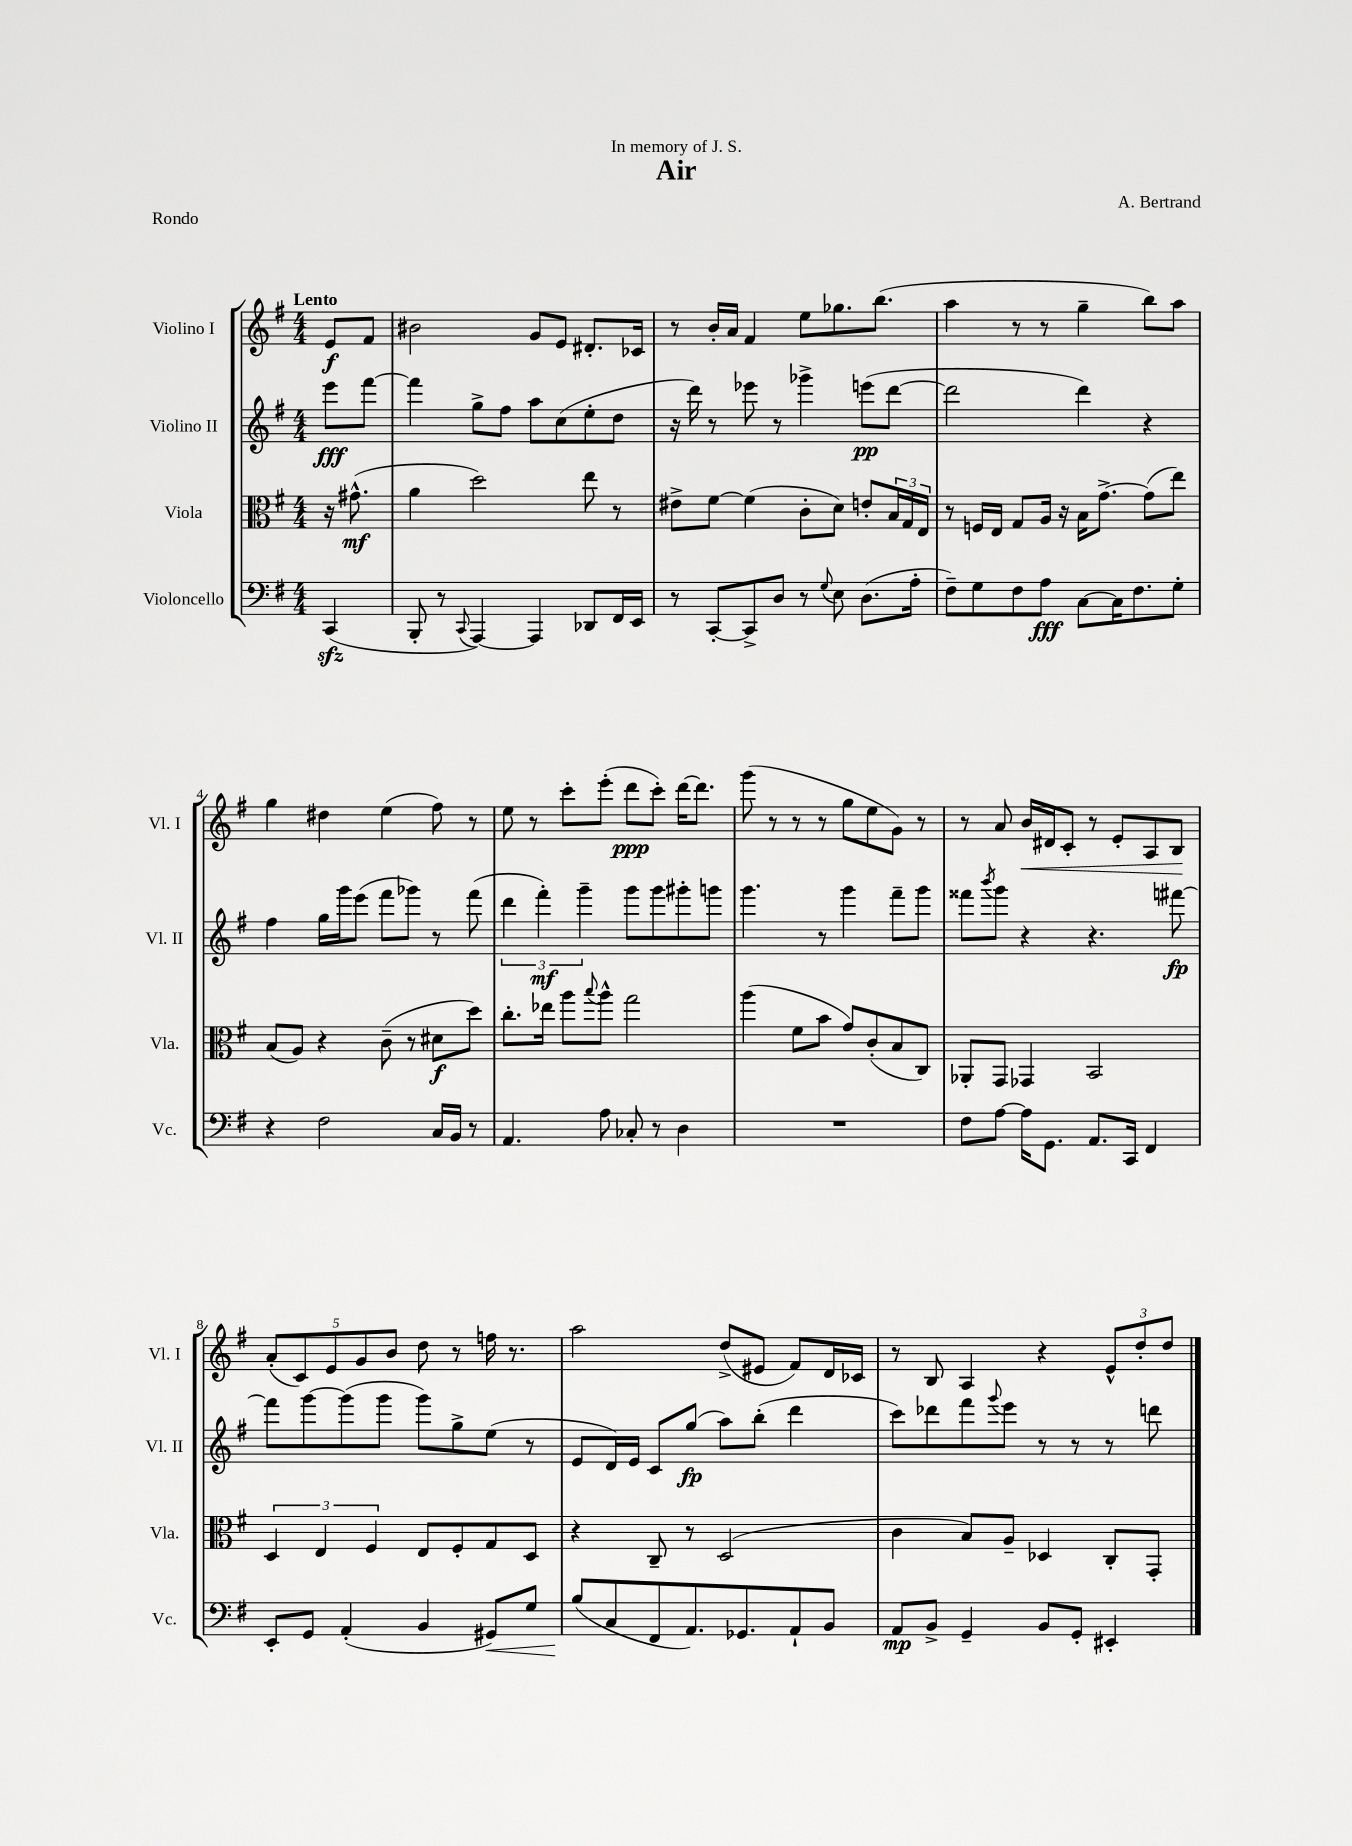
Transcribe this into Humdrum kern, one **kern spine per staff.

**kern	**dynam	**kern	**dynam	**kern	**dynam	**kern	**dynam
*part4	*part4	*part3	*part3	*part2	*part2	*part1	*part1
*staff4	*staff4	*staff3	*staff3	*staff2	*staff2	*staff1	*staff1
*I"Violoncello	*	*I"Viola	*	*I"Violino II	*	*I"Violino I	*
*I'Vc.	*	*I'Vla.	*	*I'Vl. II	*	*I'Vl. I	*
*clefF4	*	*clefC3	*	*clefG2	*	*clefG2	*
*k[f#]	*	*k[f#]	*	*k[f#]	*	*k[f#]	*
*M4/4	*	*M4/4	*	*M4/4	*	*M4/4	*
=	=	=	=	=	=	=	=
!	!	!	!	!	!	!LO:TX:a:B:t=Lento	!
(4CCzz/	.	16r	.	8eee\L	fff	8e/L	f
.	.	(8.g#X^^\	mf	.	.	.	.
.	.	.	.	[8fff#\J	.	8f#/J	.
=1	=1	=1	=1	=1	=1	=1	=1
8BBB'/	.	4a\	.	4fff#\]	.	2b#X\	.
8r	.	.	.	.	.	.	.
8qqCC/	.	.	.	.	.	.	.
[4AAA/)	.	2dd\)	.	8gg^\L	.	.	.
.	.	.	.	8ff#\J	.	.	.
4AAA/]	.	.	.	8aa\L	.	8g/L	.
.	.	.	.	(8cc\	.	8e/J	.
8DD-X/L	.	8ee\	.	8ee'\	.	8.d#X'/L	.
16FF#/L	.	8r	.	8dd\J	.	.	.
16EE/JJ	.	.	.	.	.	16c-X/Jk	.
=2	=2	=2	=2	=2	=2	=2	=2
8r	.	8e#X^\L	.	16r	.	8r	.
.	.	.	.	16ddd\)	.	.	.
[8CC'/L	.	[8f#\J	.	8r	.	16b'/LL	.
.	.	.	.	.	.	16a/JJ	.
8CC^/]	.	(4f#\]	.	8eee-X\	.	4f#/	.
8D/J	.	.	.	8r	.	.	.
8r	.	8c'\L	.	4ggg-X^\	.	8ee\L	.
8qqG/	.	.	.	.	.	.	.
8E\	.	8d\J)	.	.	.	8.gg-X\	.
(8.D\L	.	8en'/L	.	(8eeen\L	pp	.	.
.	.	.	.	.	.	(8.bb\J	.
.	.	24B/L	.	[8ddd\J	.	.	.
.	.	24G/	.	.	.	.	.
16A'\Jk	.	.	.	.	.	.	.
.	.	24E/JJ	.	.	.	.	.
=3	=3	=3	=3	=3	=3	=3	=3
8F#~\L)	.	8r	.	2ddd\]	.	4aa\	.
8G\	.	16Fn/LL	.	.	.	.	.
.	.	16E/JJ	.	.	.	.	.
8F#\	.	8G/L	.	.	.	8r	.
8A\J	fff	16A/Jk	.	.	.	8r	.
.	.	16r	.	.	.	.	.
[8C\L	.	16B\KL	.	4ddd\)	.	4gg~\	.
.	.	[8.g^\J	.	.	.	.	.
16C\K]	.	.	.	.	.	.	.
8.F#\	.	.	.	.	.	.	.
.	.	(8g\L]	.	4r	.	8bb\L)	.
8G'\J	.	8ee\J)	.	.	.	8aa\J	.
!!LO:LB:g=z
=4	=4	=4	=4	=4	=4	=4	=4
4r	.	(8B/L	.	4ff#\	.	4gg\	.
.	.	8A/J)	.	.	.	.	.
2F#\	.	4r	.	16gg\LL	.	4dd#X\	.
.	.	.	.	16ggg\J	.	.	.
.	.	.	.	(8eee\J	.	.	.
.	.	(8c~\	.	8fff#\L	.	(4ee\	.
.	.	8r	.	8ggg-X\J)	.	.	.
16C/LL	.	8d#X\L	f	8r	.	8ff#\)	.
16BB/JJ	.	.	.	.	.	.	.
8r	.	8dd\J)	.	(8fff#\	.	8r	.
=5	=5	=5	=5	=5	=5	=5	=5
4.AA/	.	8.cc'\L	.	6ddd\	.	8ee\	.
.	.	.	.	.	.	8r	.
.	.	.	.	6fff#'\)	mf	.	.
.	.	16ee-X\Jk	.	.	.	.	.
.	.	8aa\L	.	.	.	8ccc'\L	.
.	.	.	.	6ggg~\	.	.	.
.	.	8qqbb/	.	.	.	.	.
8A\	.	8aa^^\J	.	.	.	(8eee'\J	.
8C-X'/	.	2gg\	.	8ggg\L	.	8ddd\L	ppp
8r	.	.	.	8ggg\	.	8ccc'\J)	.
4D\	.	.	.	8ggg#X'\	.	[16ddd\KL	.
.	.	.	.	.	.	8.ddd\J]	.
.	.	.	.	8gggn\J	.	.	.
=6	=6	=6	=6	=6	=6	=6	=6
1r	.	(4aa\	.	4.ggg\	.	(8ggg\	.
.	.	.	.	.	.	8r	.
.	.	8f#\L	.	.	.	8r	.
.	.	8b\J	.	8r	.	8r	.
.	.	8g/L)	.	4ggg\	.	8gg\L	.
.	.	(8c'/	.	.	.	8ee\	.
.	.	8B/	.	8fff#~\L	.	8g\J)	.
.	.	8C/J)	.	8ggg\J	.	8r	.
=7	=7	=7	=7	=7	=7	=7	=7
8F#\L	.	8AA-X'/L	.	8fff##X\L	.	8r	.
.	.	.	.	8qbbb/	.	.	.
[8A\J	.	8GG/J	.	8ggg\J	.	8a/	.
!	!	!	!	!	!	!	!LO:HP:b
16A\KL]	.	4GG-X/	.	4r	.	16b/LL	<
8.GG\J	.	.	.	.	.	16d#X/J	.
.	.	.	.	.	.	8c'/J	.
8.AA/L	.	2BB/	.	4.r	.	8r	.
.	.	.	.	.	.	8e'/L	.
16CC/Jk	.	.	.	.	.	.	.
4FF#/	.	.	.	.	.	8A/	.
.	.	.	.	[8fff#X\	fp	8B/J	.
.	.	.	.	.	.	.	[
!!LO:LB:g=z
=8	=8	=8	=8	=8	=8	=8	=8
8EE'/L	.	6D/	.	8fff#\L]	.	(10a'/L	.
.	.	.	.	.	.	10c/)	.
8GG/J	.	.	.	[8ggg\	.	.	.
.	.	6E/	.	.	.	.	.
.	.	.	.	.	.	10e/	.
(4AA'/	.	.	.	(8ggg\]	.	.	.
.	.	.	.	.	.	10g/	.
.	.	6F#/	.	.	.	.	.
.	.	.	.	8ggg\J	.	.	.
.	.	.	.	.	.	10b/J	.
4BB/	.	8E/L	.	8ggg\L)	.	8dd\	.
.	.	8F#'/	.	8gg^\	.	8r	.
!	!LO:HP:b	!	!	!	!	!	!
8GG#X/L)	<	8G/	.	(8ee\J	.	16ffn\	.
.	.	.	.	.	.	8.r	.
8G/J	.	8D/J	.	8r	.	.	.
=9	=9	=9	=9	=9	=9	=9	=9
(8B/L	.	4r	.	8e/L	.	2aa\	.
8C/	[	.	.	16d/L)	.	.	.
.	.	.	.	16e/JJ	.	.	.
8FF#/	.	8C~/	.	8c/L	.	.	.
8.AA/)	.	8r	.	(8gg/J	fp	.	.
.	.	(2D/	.	8aa\L)	.	(8dd^/L	.
8.GG-X/	.	.	.	.	.	.	.
.	.	.	.	(8bb'\J	.	8e#X/J	.
8AA`/	.	.	.	4ddd\	.	8f#/L)	.
8BB/J	.	.	.	.	.	16d/L	.
.	.	.	.	.	.	16c-X/JJ	.
=10	=10	=10	=10	=10	=10	=10	=10
8AA/L	mp	4c\	.	8ccc\L)	.	8r	.
8BB^/J	.	.	.	8ddd-X\	.	8B/	.
4GG~/	.	8B/L)	.	8fff#\	.	4A/	.
.	.	.	.	8qqggg/	.	.	.
.	.	8A~/J	.	8eee\J	.	.	.
8BB/L	.	4D-X/	.	8r	.	4r	.
8GG'/J	.	.	.	8r	.	.	.
4EE#X'/	.	8C'/L	.	8r	.	12e^^/L	.
.	.	.	.	.	.	12dd'/	.
.	.	8GG'/J	.	8dddn\	.	.	.
.	.	.	.	.	.	12dd/J	.
==	==	==	==	==	==	==	==
*-	*-	*-	*-	*-	*-	*-	*-
